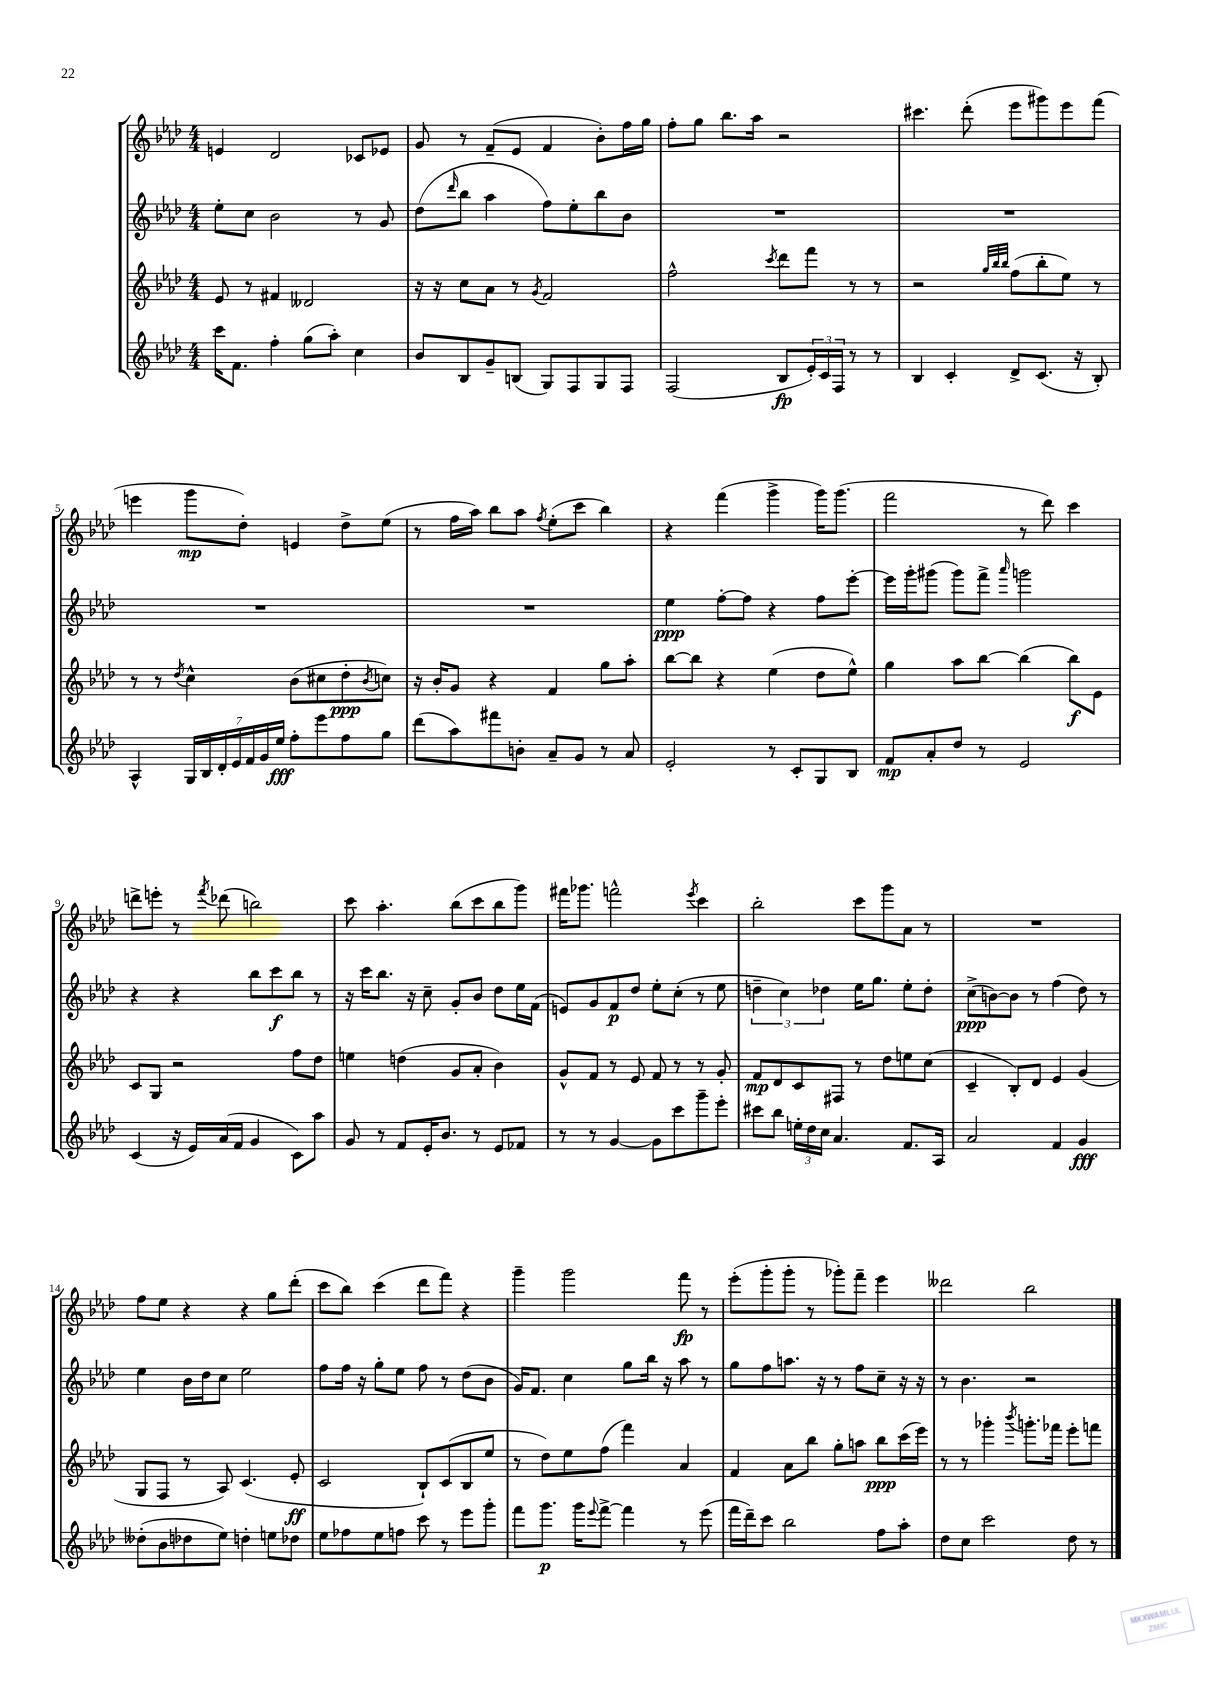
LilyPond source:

<<
\new StaffGroup <<
\new Staff = "s0" {
    \clef treble \key aes \major \numericTimeSignature \time 4/4
    e'4 des'2 ces'8 ees'8 |
    g'8 r8 f'8--( ees'8 f'4 bes'8-.) f''16 g''16 |
    f''8-. g''8 bes''8. aes''16 r2 |
    cis'''4. des'''8-.( ees'''8 gis'''8) ees'''8 f'''8( |
    e'''4 g'''8\mp des''8-.) e'4 des''8-> ees''8( |
    r8 f''16 aes''16) bes''8 aes''8 \acciaccatura { f''8 } ees''8-.( c'''8 bes''4) |
    r4 f'''4( g'''4-> g'''16) g'''8.( |
    f'''2 r8 des'''8) c'''4 |
    d'''8-> e'''8-. r8 \acciaccatura { f'''8 } des'''8( b''2) |
    c'''8 aes''4.-. bes''8( c'''8 bes''8 g'''8) |
    fis'''16 ges'''8. f'''2-^ \acciaccatura { ees'''8 } c'''4 |
    bes''2-. c'''8 g'''8 aes'8 r8 |
    R1 |
    f''8 ees''8 r4 r4 g''8 des'''8-.( |
    c'''8 bes''8) c'''4( des'''8 f'''8) r4 |
    g'''4-- g'''2 f'''8\fp r8 |
    ees'''8-.( g'''8-. g'''8-. r8 ges'''8-.) f'''8-- ees'''4 |
    deses'''2 bes''2 \bar "|." |
}
\new Staff = "s1" {
    \clef treble \key aes \major \numericTimeSignature \time 4/4
    ees''8-. c''8 bes'2 r8 g'8 |
    des''8( \grace { des'''16 } bes''8 aes''4 f''8) ees''8-. bes''8 bes'8 |
    R1 |
    R1 |
    R1 |
    R1 |
    ees''4\ppp f''8~-. f''8 r4 f''8 ees'''8~-. |
    ees'''16 g'''16-. gis'''8( gis'''8) f'''8-> \grace { aes'''16 } g'''2 |
    r4 r4 bes''8 c'''8\f bes''8 r8 |
    r16 c'''16 bes''8. r16 c''8-- g'8-. bes'8 des''8 ees''16 f'16( |
    e'8) g'8 f'8\p des''8 ees''8-. c''8-.( r8 ees''8 |
    \tuplet 3/2 { d''4-- c''4) des''4 } ees''16 g''8. ees''8-. des''8-. |
    c''8->\ppp( b'8~) b'8 r8 f''4( des''8) r8 |
    ees''4 bes'16 des''16 c''8 ees''2 |
    f''8 f''16 r16 g''8-. ees''8 f''8 r8 des''8( bes'8 |
    g'16) f'8. c''4 g''8 bes''16 r16 aes''8 r8 |
    g''8 f''8 a''8. r16 r8 f''8 c''8-- r16 r16 |
    r8 bes'4. r2 \bar "|." |
}
\new Staff = "s2" {
    \clef treble \key aes \major \numericTimeSignature \time 4/4
    ees'8 r8 fis'4 deses'2 |
    r16 r16 c''8 aes'8 r8 \acciaccatura { g'8 } f'2 |
    f''2-^ \acciaccatura { c'''8 } des'''8 f'''8 r8 r8 |
    r2 \grace { g''32 bes''32 bes''32 } f''8( bes''8-. ees''8) r8 |
    r8 r8 \acciaccatura { des''8 } c''4-^ bes'8( cis''8 des''8-.\ppp \acciaccatura { bes'8 } c''8) |
    r16 bes'16-. g'8 r4 f'4 g''8 aes''8-. |
    bes''8~ bes''8 r4 ees''4( des''8 ees''8-^) |
    g''4 aes''8 bes''8~ bes''4( bes''8\f) ees'8 |
    c'8 g8 r2 f''8 des''8 |
    e''4 d''4( g'8 aes'8-. bes'4) |
    g'8-^ f'8 r8 ees'8 f'8 r8 r8 g'8-. |
    f'8\mp des'8 c'8 fis8 r8 des''8 e''8 c''8( |
    c'4-- bes8-.) des'8 ees'4 g'4( |
    g8 f8 r8 aes8) c'4.( ees'8-.\ff |
    c'2 bes8-!) c'8( bes8 ees''8 |
    r8 des''8) ees''8 f''8( f'''4) aes'4 |
    f'4 aes'8 bes''8 g''8-. a''8 bes''8\ppp c'''16( ees'''16) |
    r8 r8 ges'''4-. \acciaccatura { bes'''8 } g'''8.-. fes'''16 ees'''8-. f'''8 \bar "|." |
}
\new Staff = "s3" {
    \clef treble \key aes \major \numericTimeSignature \time 4/4
    c'''16 f'8. f''4-. g''8( aes''8-.) c''4 |
    bes'8 bes8 g'8-- b8( g8) f8 g8 f8 |
    f2( bes8\fp \tuplet 3/2 { ees'16-.) c'16 f16 } r8 r8 |
    bes4 c'4-. des'8-> c'8.( r16 bes8-.) |
    aes4-^ \tuplet 7/4 { g16 bes16 des'16-. ees'16 f'16 g'16 ees''16\fff } f''8-. ees'''8 f''8 g''8 |
    des'''8( aes''8) fis'''8 b'8-. aes'8-- g'8 r8 aes'8 |
    ees'2-. r8 c'8-. g8 bes8 |
    f'8\mp aes'8-. des''8 r8 ees'2 |
    c'4( r16 ees'16) aes'16( f'16 g'4 c'8) aes''8 |
    g'8 r8 f'8 ees'16-. bes'8. r8 ees'8 fes'8 |
    r8 r8 g'4~ g'8 c'''8 g'''8-- ees'''8-. |
    cis'''8 bes''8 \tuplet 3/2 { e''16-. des''16 c''16 } aes'4. f'8. aes16 |
    aes'2 f'4 g'4\fff |
    deses''8-.( bes'8 des''8 ees''8) d''4-. e''8 des''8 |
    ees''8 fes''8 ees''8 f''8 c'''8 r8 ees'''8 g'''8-. |
    f'''8 g'''8.\p g'''16 \appoggiatura { ees'''8 } f'''8~-> f'''4 r8 ees'''8( |
    f'''16 des'''16--) c'''8 bes''2 f''8 aes''8-. |
    des''8 c''8 c'''2 des''8 r8 \bar "|." |
}
>>
>>
